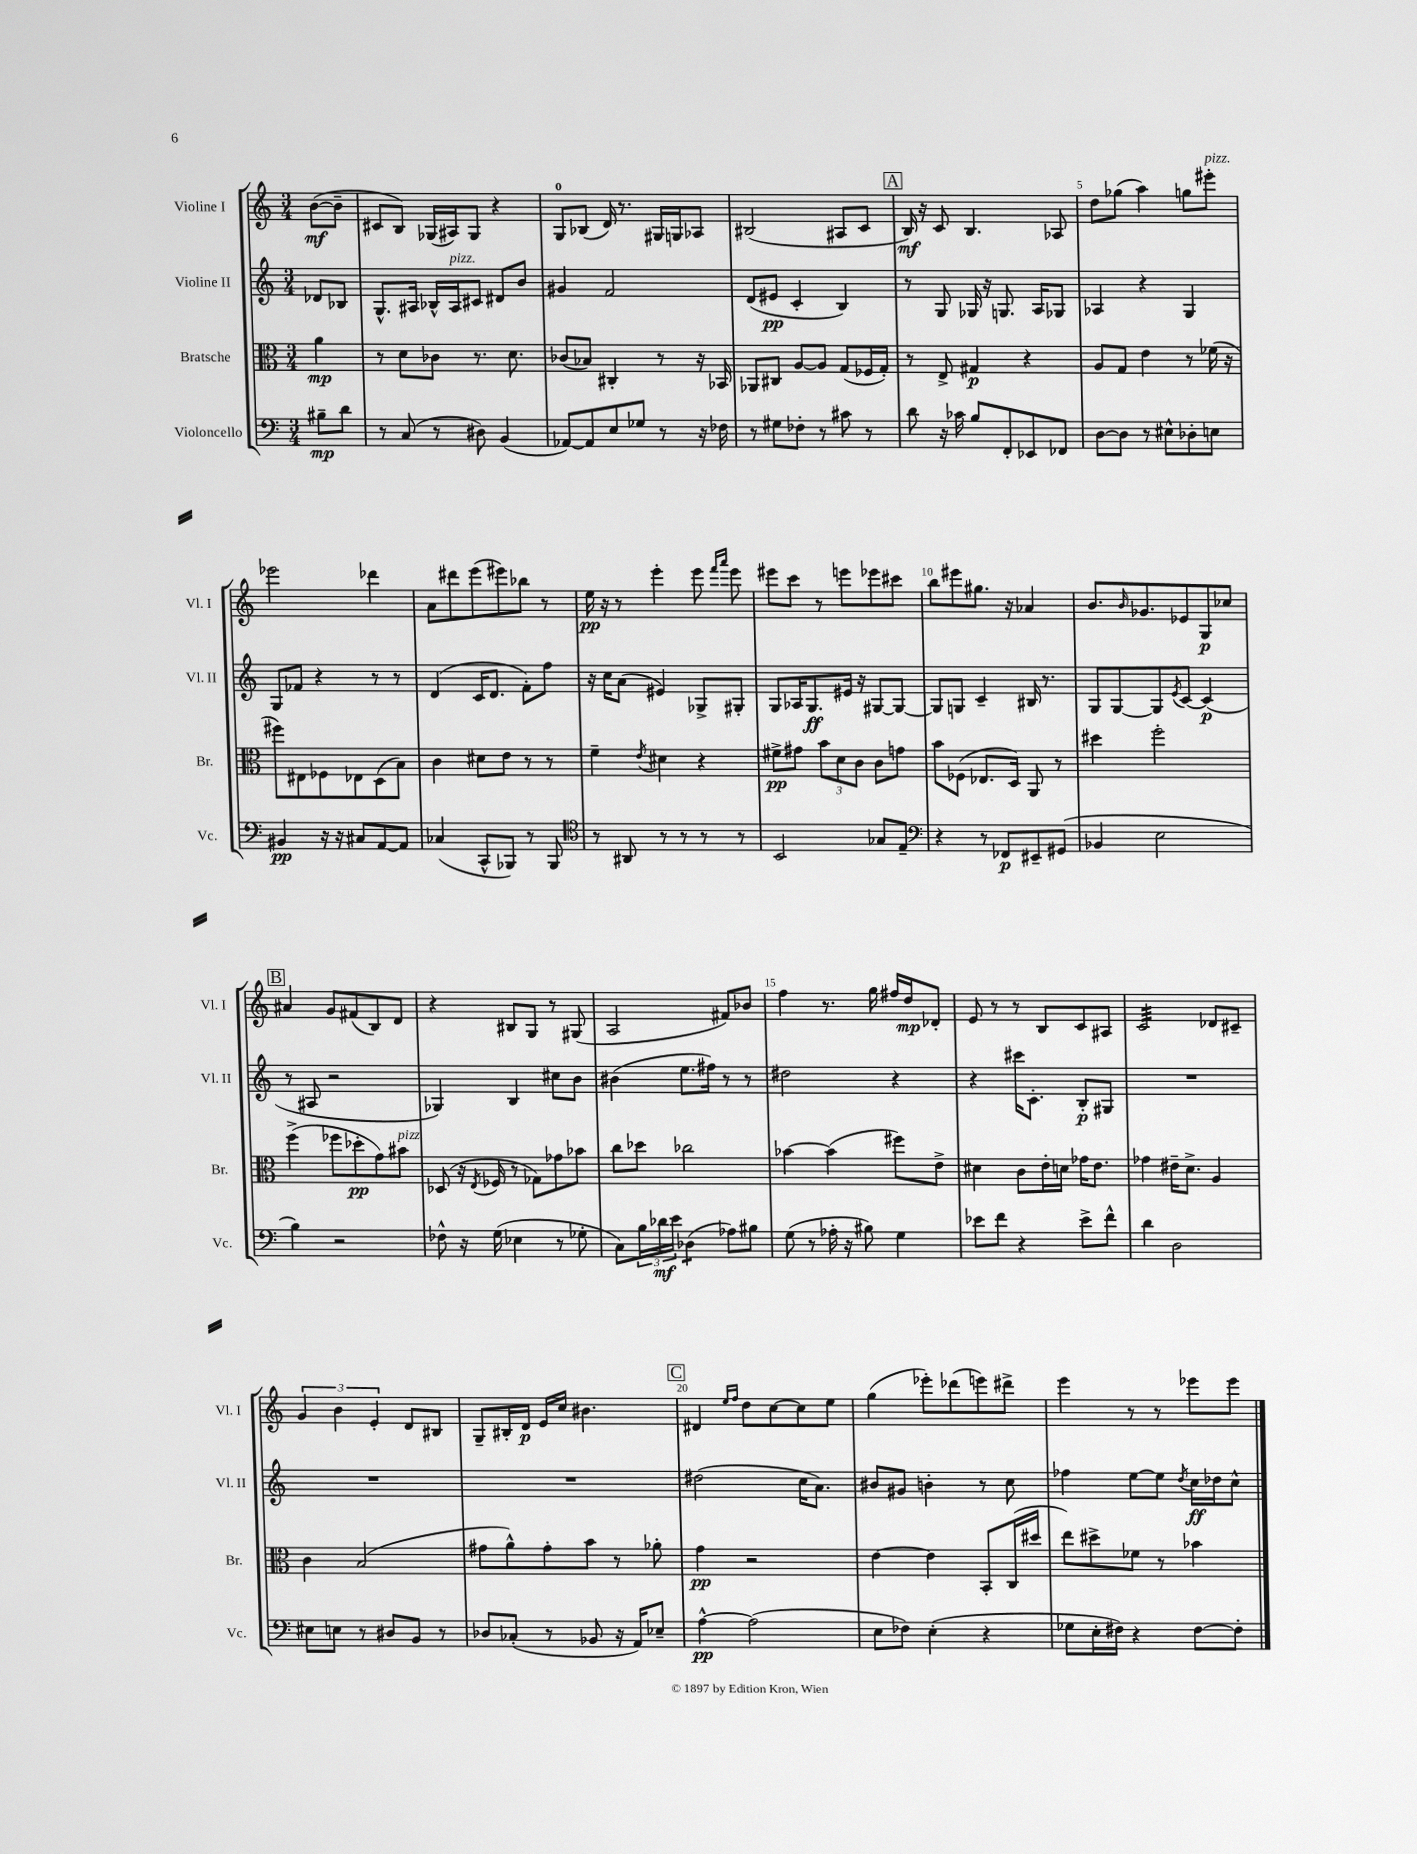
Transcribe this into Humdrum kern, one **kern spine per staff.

**kern	**kern	**kern	**kern
*staff4	*staff3	*staff2	*staff1
*clefF4	*clefC3	*clefG2	*clefG2
*k[]	*k[]	*k[]	*k[]
*M3/4	*M3/4	*M3/4	*M3/4
8B#~	4a	8d-	([8b
8d	.	8B-	8b~]
=	=	=	=
8r	8r	8.G^^	8c#
(8C	8d	.	8B)
.	.	16A#	.
8r	8c-	16B-^^	(16G-
.	.	16A#	16A#)
8D#)	8.r	8c#	8G-
(4BB	.	8d#	4r
.	8.d	.	.
.	.	8b	.
=	=	=	=
[8AA-)	(8c-	4g#	8G
8AA-]	8B-)	.	(8B-
8E	4C#'	2f	16d)
.	.	.	8.r
8G-	.	.	.
8r	8r	.	16G#
.	.	.	16G
16r	16r	.	8A-
16F-	16BB-	.	.
=	=	=	=
8r	8AA-	(8d	(2B#
8G#	8C#	8e#	.
8F-'	[8A	4c'	.
8r	8A]	.	.
8c#	(8G	4B)	8A#
8r	16F-	.	8c
.	16G')	.	.
=	=	=	=
8d	8r	8r	16B)
.	.	.	16r
16r	8E^	8G	8c
16c-	.	.	.
8B	4G#	16G-	4.B
.	.	16r	.
8FF'	.	8.G	.
8EE-	4r	.	.
.	.	16A	.
8FF-	.	8G-	8A-
=	=	=	=
[8D	8A	4A-	8dd
8D]	8G	.	(8gg-
8r	4e	4r	4aa)
8E#^^	.	.	.
8D-'	8r	4G	8gg
8E	(16f-	.	8eee#'
.	16r	.	.
=	=	=	=
4BB#	8ff#)	8G	2eee-
.	8E#	8f-	.
16r	8F-	4r	.
16r	.	.	.
8C#	8E-	.	.
[8AA	(8D	8r	4ddd-
8AA]	8B)	8r	.
=	=	=	=
(4C-	4c	(4d	8a
.	.	.	8ddd#
8CC^^	8d#	16c	(8eee
.	.	8.d	.
8BBB-)	8e	.	8eee#)
8r	8r	8f')	8bb-
8BBB-	8r	8ff	8r
=	=	=	=
*clefC4	*	*	*
8r	4f~	16r	16ee
.	.	16cc	16r
8AA#	.	(8a	8r
.	8qe	.	.
8r	4d#	4e#)	4eee'
8r	.	.	.
8r	4r	8G-^	8eee
.	.	.	16qqfff
.	.	.	16qqaaa
8r	.	8G#'	8eee
=	=	=	=
2BB	8f#^	8G	8eee#
.	8g#	16A-	8ccc
.	.	8.G	.
.	12b	.	8r
.	12d	.	.
.	.	16e#	8eee
.	12c	.	.
.	.	16r	.
8G-	8c	[8G#	8eee-
8E~	8g	8G#_	8ccc#
=	=	=	=
*clefF4	*	*	*
4r	8b	8G#]	8bb
.	(8F-	8G	8eee#
8r	8.E-	4c~	8.gg#
8FF-	.	.	.
.	16D)	.	16r
8EE#~	8AA	16B#	4a-
.	.	8.r	.
(8GG#	8r	.	.
=	=	=	=
4BB-	4dd#	8G	8.b
.	.	[8G	.
.	.	.	16qqb
.	.	.	8.g-
2E	2ff'	8G]	.
.	.	8qe	.
.	.	[8c	8e-
.	.	(4c]	8G
.	.	.	8cc-
=	=	=	=
4B)	(4ff^	8r	4a#
.	.	8A#	.
2r	8ff-	2r	8g
.	8dd-'	.	(8f#
.	8g)	.	8B)
.	8b#	.	8d
=	=	=	=
8F-^^	(8D-	4G-)	4r
16r	16r	.	.
.	8qE	.	.
(16G	16F-	.	.
4E-	8r	4B	8B#
.	8G-)	.	8G
8r	8g-	8cc#	8r
8G-'	8b-	8b	(8G#
=	=	=	=
8C)	8cc	(4b#	2A
24B	8dd-	.	.
24d-	.	.	.
24e	.	.	.
(4D-	2cc-	8.ee	.
.	.	16ff#)	.
8A-)	.	8r	8f#)
8B#	.	8r	8b-
=	=	=	=
(8G	[4b-	2dd#	4ff
8r	.	.	.
16A-'	(4b-]	.	8.r
16r	.	.	.
8B#)	.	.	.
.	.	.	16gg
4G	8ff#)	4r	16ff#
.	.	.	16dd
.	8e^	.	8d-'
=	=	=	=
8e-	4d#	4r	8e
8f	.	.	8r
4r	8c	16ccc#	8r
.	.	8.c'	.
.	16e'	.	8B
.	16d	.	.
8e-^	16g-	8B'	8c
.	8.e	.	.
8f^^	.	8G#	8A#
=	=	=	=
4d	4g-	2.r	2c
2D	16e#~	.	.
.	8.d^	.	.
.	4A	.	8d-
.	.	.	8c#~
=	=	=	=
8E#	4c	2.r	6g
8E	.	.	.
.	.	.	6b
8r	(2B	.	.
.	.	.	6e'
8D#	.	.	.
8BB	.	.	8d
8r	.	.	8B#
=	=	=	=
8D-	8g#	2.r	8G~
(8C-'	8a^^)	.	16B#'
.	.	.	16d
8r	8g#'	.	16e
.	.	.	16cc
8BB-	8b	.	4.b#
16r	8r	.	.
16AA)	.	.	.
8E-~	8a-'	.	.
=	=	=	=
[4A^^	4g	(2dd#	4d#
.	.	.	16qqee
.	.	.	16qqff
(2A]	2r	.	8dd
.	.	.	[8cc
.	.	16cc	8cc]
.	.	8.a)	.
.	.	.	8ee
=	=	=	=
8E	[4e	8b#	(4gg
8F-)	.	8g#	.
(4E'	4e]	4b'	8eee-')
.	.	.	(8ddd-
4r	8BB'	8r	8eee)
.	(16C	8cc	8ddd#^
.	16dd#	.	.
=	=	=	=
8G-	8ee)	4ff-	4eee
16E'	8dd#^	.	.
16F#)	.	.	.
4r	8f-	[8ee	8r
.	8r	8ee]	8r
.	.	8qdd	.
[8F#	4b-	16cc	8eee-
.	.	16dd-	.
8F#']	.	8cc^^	8eee-
==	==	==	==
*-	*-	*-	*-
